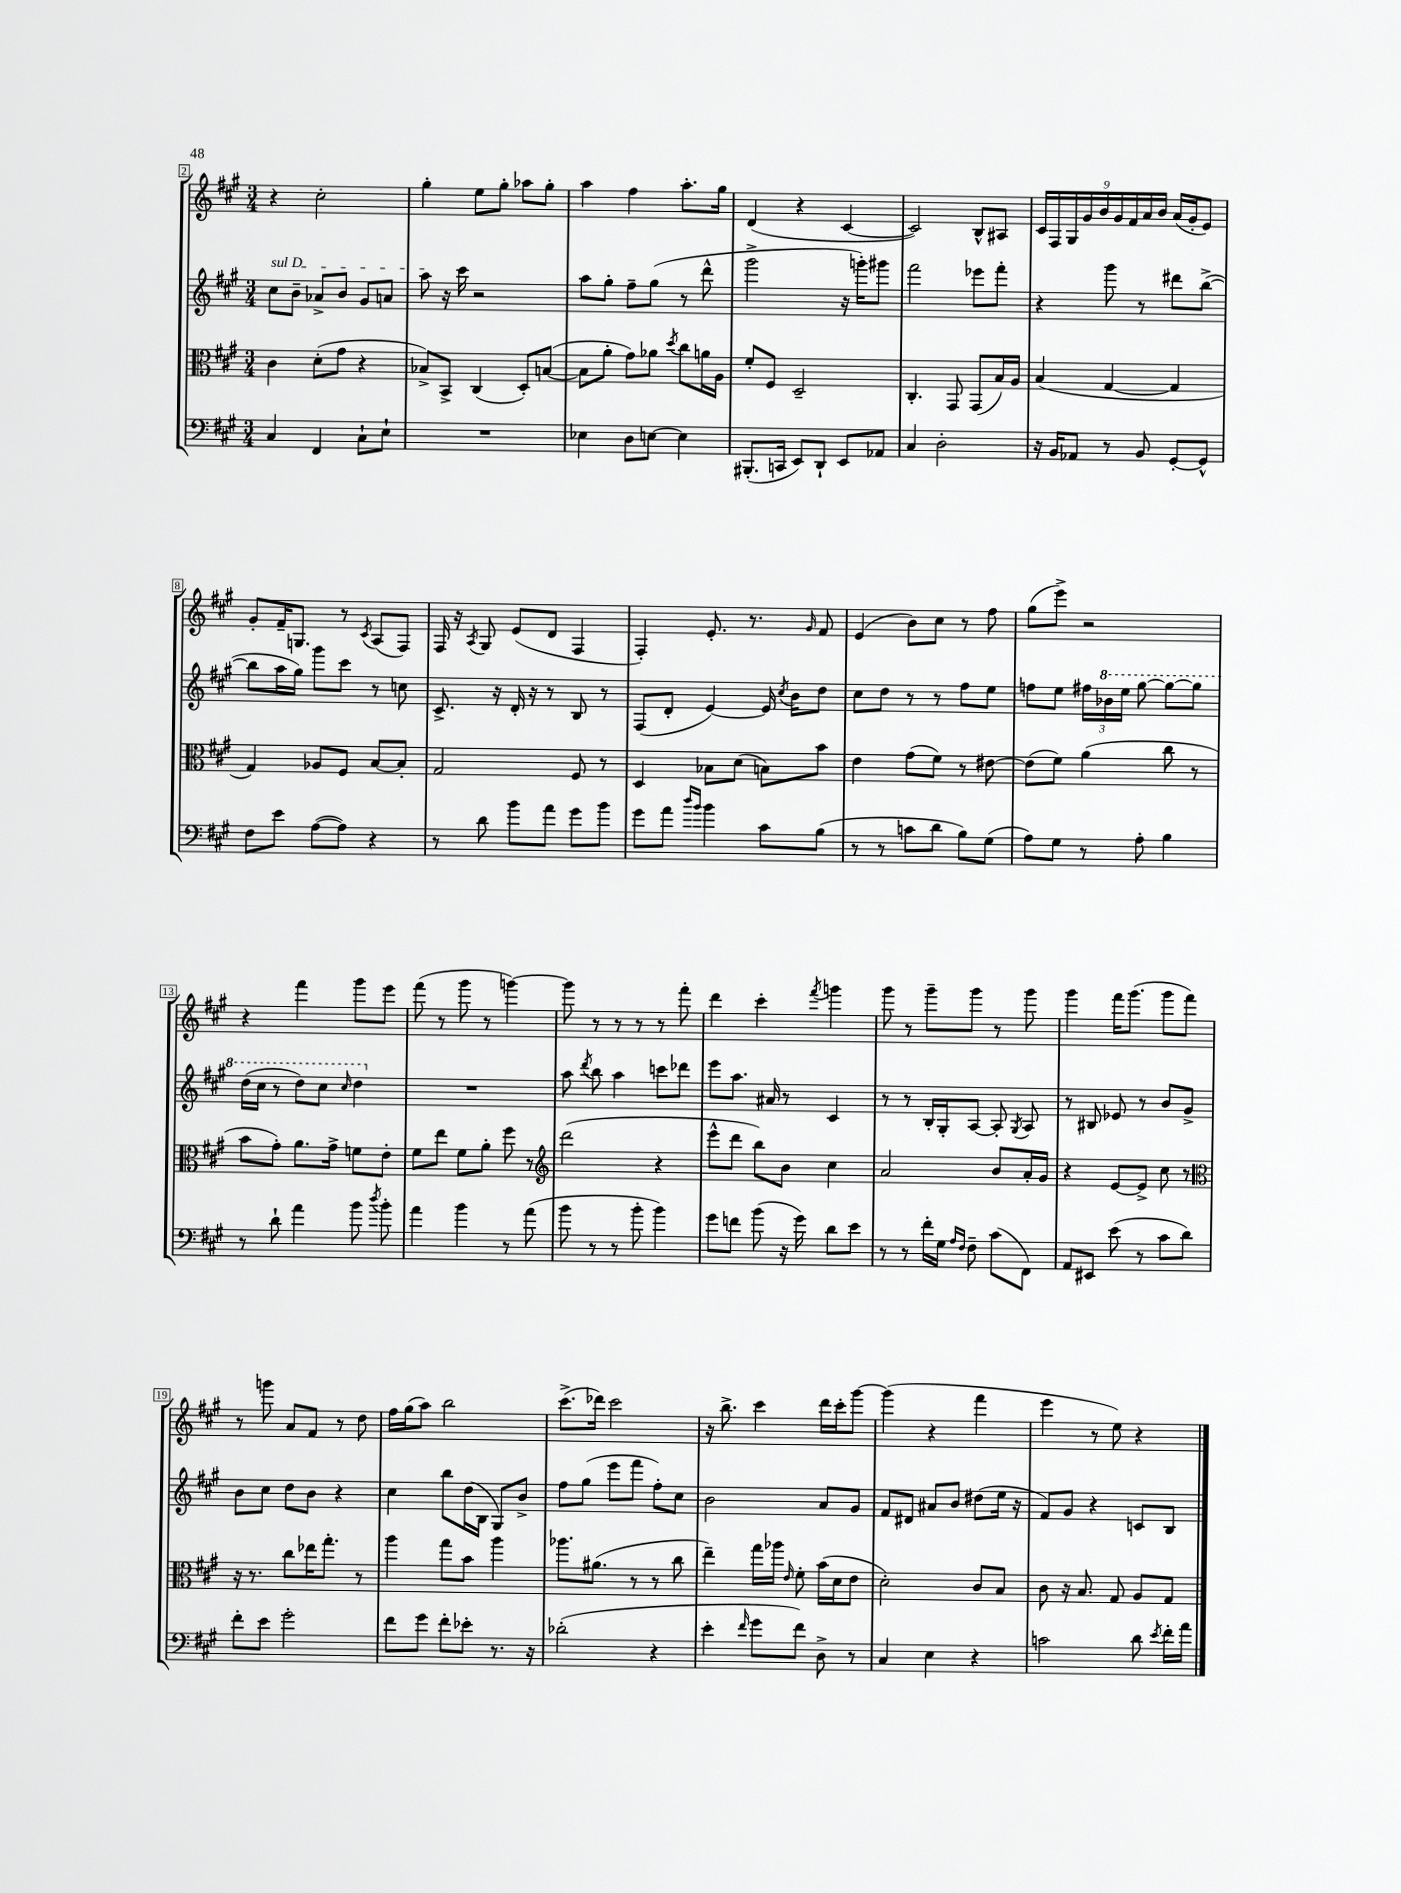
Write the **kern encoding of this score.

**kern	**kern	**kern	**kern
*staff4	*staff3	*staff2	*staff1
*clefF4	*clefC3	*clefG2	*clefG2
*k[f#c#g#]	*k[f#c#g#]	*k[f#c#g#]	*k[f#c#g#]
*M3/4	*M3/4	*M3/4	*M3/4
4C#/	4c#\	8cc#\L	4r
.	.	8b~\J	.
4FF#/	(8d'\L	8a-^/L	2cc#'\
.	8g#\J	8b/J	.
8C#`\L	4r	8g#/L	.
8E`\J	.	8a/J	.
=	=	=	=
2.r	8B-^/L)	8aa\	4gg#'\
.	8BB^/J	16r	.
.	.	16ccc#\	.
.	(4C#/	2r	8ee\L
.	.	.	8gg#'\J
.	8D'/L)	.	8aa-\L
.	([8B/J	.	8gg#'\J
=	=	=	=
4E-\	8B\]L	8aa\L	4aa\
.	8a'\J	8gg#'\J	.
8D\L	8g#\L)	8ff#~\L	4ff#\
[8E\J	8a-\J	(8gg#\J	.
.	8qdd/	.	.
4E\]	8cc#\L	8r	8.aa'\L
.	16a\L	8ddd^^\	.
.	16A\JJ	.	16gg#\Jk
=	=	=	=
(8.BBB#'/L	8f#'/L	2ggg#^\	(4d/
.	8F#/J	.	.
16CC/Jk	.	.	.
8EE/L)	2D~/	.	4r
8DD`/J	.	.	.
8EE/L	.	16r	[4c#/
.	.	16ggg'\LK)	.
8AA-/J	.	8ggg#\J	.
=	=	=	=
4C#/	4.C#'/	2fff#\	2c#/])
2D'\	.	.	.
.	8GG#/	.	.
.	(8GG#/L	8eee-\L	8B^^/L
.	16B/L)	8fff#'\J	8A#/J
.	16A/JJ	.	.
=	=	=	=
16r	(4B/	4r	18c#/LL
.	.	.	18F#/
16BB/LK	.	.	.
.	.	.	18G#/
8AA-/J	.	.	.
.	.	.	18g#/
.	.	.	18b/
8r	[4G#/	8ggg#\	.
.	.	.	18g#/
.	.	.	18f#/
8BB/	.	8r	.
.	.	.	18a/
.	.	.	18b/JJ
[8GG#'/L	4G#/]	8ddd#\L	(16a/LL
.	.	.	16g#'/J
8GG#^^/]J	.	([8bb^\J	8e/J)
=	=	=	=
8F#\L	4G#/)	8bb\]L	8g#'/L
8e\J	.	16aa\L	16f#~/K
.	.	16gg#\JJ)	8.G/J
([8A\L	8A-/L	8ggg#\L	.
8A\]J)	8F#/J	8ccc#\J	8r
.	.	.	8qc#/
4r	[8B/L	8r	(8A/L
.	8B'/]J	8cc\	8F#/J)
=	=	=	=
8r	2G#/	8.c#^/	16F#/
.	.	.	16r
.	.	.	8qA/
8d\	.	.	8G#/
.	.	16r	.
8b\L	.	16d'/	(8e/L
.	.	16r	.
8a\J	.	8r	8d/J
8g#\L	8F#/	8B/	4F#/
8b\J	8r	8r	.
=	=	=	=
8g#\L	4D/	(8F#/L	4F#'/)
8a\J	.	8d'/J	.
16qqdd/LL	.	.	.
16qqb/JJ	.	.	.
4b\	8B-\L	[4e/)	8.e'/
.	(8d\J	.	.
.	.	.	8.r
8c#\L	8B\L)	16e/]	.
.	.	8qcc#/	.
.	.	16b\LK	.
.	.	.	16qqg#/
(8B\J	8b\J	8dd\J	8f#/
=	=	=	=
8r	4e\	8cc#\L	(4e/
8r	.	8dd\J	.
8c\L	(8g#\L	8r	8b\L)
8d\J	8f#\J)	8r	8cc#\J
8B\L)	8r	8ff#\L	8r
(8G#\J	[8e#\	8ee\J	8ff#\
=	=	=	=
8A\L)	(8e#\]L	8ff\L	(8gg#\L
8G#\J	8f#\J)	8ee\J	8eee^\J)
8r	(4a\	24ff#\LL	2r
.	.	24bb-\	.
.	.	24eee\JJ	.
8A'\	.	[8ggg#\	.
4B\	8cc#\	8ggg#\_L	.
.	8r	8ggg#\]J	.
=	=	=	=
8r	8b\L	(16ddd\LL	4r
.	.	16ccc#\JJ	.
8d`\	8g#'\J)	8r	.
4a\	8.a\L	8ddd\L)	4fff#\
.	.	8ccc#\J	.
.	16g#^\Jk	.	.
.	.	16qqccc#/	.
8b\	8f\L	4ddd\	8ggg#\L
8qdd/	.	.	.
8b'\	8e'\J	.	8eee\J
=	=	=	=
4a\	8f#\L	2.r	(8fff#\
.	8ee\J	.	8r
4b\	8f#\L	.	8ggg#\
.	8a'\J	.	8r
8r	8ff#\	.	[4ggg\)
(8a\	8r	.	.
=	=	=	=
*	*clefG2	*	*
8b\	(2ddd\	8aa\	8ggg\]
.	.	8qddd/	.
8r	.	8bb\	8r
8r	.	4aa\	8r
8b'\	.	.	8r
4b\)	4r	8ccc\L	8r
.	.	8ddd-\J	8fff#'\
=	=	=	=
8g#\L	8eee^^\L	8eee\L	4ddd\
8f\J	8ddd\J	8.aa\J	.
(8b\	8bb\L)	.	4ccc#'\
.	.	16a#/	.
16r	8b\J	8r	.
16g#\)	.	.	.
.	.	.	8qfff#/
8d\L	4cc#\	4c#/	4ggg\
8e\J	.	.	.
=	=	=	=
8r	2a/	8r	8ggg#\
8r	.	8r	8r
16f#'\LL	.	16B'/LL	8ggg#~\L
16G#\JJ	.	16G#'/J	.
16qqA/LL	.	.	.
16qqF#/JJ	.	.	.
8F#~\	.	[8A/J	8ggg#\J
(8c#\L	8b/L	8A'/]	8r
.	.	8qG#/	.
8FF#\J)	16a'/L	8A/	8ggg#\
.	16g#/JJ	.	.
=	=	=	=
8AA/L	4r	8r	4ggg#\
8EE#/J	.	8B#/	.
(8e\	[8e/L	8e-/	16fff#\LK
.	.	.	(8.ggg#\J
8r	8e^/]J	8r	.
8c#\L	8cc#\	8b/L	8ggg#\L
8d\J)	8r	8g#^/J	8fff#\J)
=	=	=	=
*	*clefC3	*	*
8f#'\L	16r	8b\L	8r
.	8.r	.	.
8e\J	.	8cc#\J	8ggg\
2g#'\	8cc#\L	8dd\L	8a/L
.	16ee-\K	8b\J	8f#/J
.	8.gg#'\J	.	.
.	.	4r	8r
.	8r	.	8dd\
=	=	=	=
8f#\L	4aa\	4cc#\	16ff#\LL
.	.	.	(16gg#\J
8g#\J	.	.	8aa\J)
8f#'\L	8gg#\L	8bb\L	2bb\
8e-'\J	8b\J	(16dd\L	.
.	.	16B\JJ	.
8.r	4aa\	8G#/L)	.
.	.	8b^/J	.
16r	.	.	.
=	=	=	=
(2d-'\	8.aa-\L	8ff#\L	(8.ccc#^\L
.	.	(8gg#\J	.
.	(8.a#\J	.	16ddd-\Jk)
.	.	8eee\L	2ccc#\
.	8r	8fff#\J	.
4r	8r	8ff#'\L)	.
.	8cc#\	8cc#\J	.
=	=	=	=
4e'\	4ee~\)	2b\	16r
.	.	.	8.bb^\
16qqf#/	.	.	.
8g#\L	16gg#\LL	.	4ccc#\
.	16aa-\JJ	.	.
.	16qqe/	.	.
8f#\J)	8f#'\	.	.
8D^\	(16b\LL	8a/L	16ddd\LL
.	16d\J	.	16ccc#'\J
8r	8e\J	8g#/J	[8ggg#\J
=	=	=	=
4C#/	2d'\)	8f#/L	(4ggg#\]
.	.	8d#/J	.
4E\	.	8a#/L	4r
.	.	8b/J	.
4r	8c#/L	(8dd#\L	4fff#\
.	8B/J	16ee\Jk	.
.	.	16r	.
=	=	=	=
2c\	8c#\	8f#/L)	4eee\
.	16r	8g#/J	.
.	8.B/	.	.
.	.	4r	8r
.	8G#/	.	8ee\)
8d\	8A/L	8c/L	4r
8qe/	.	.	.
16f#'\LL	8G#/J	8B/J	.
16a\JJ	.	.	.
==	==	==	==
*-	*-	*-	*-
